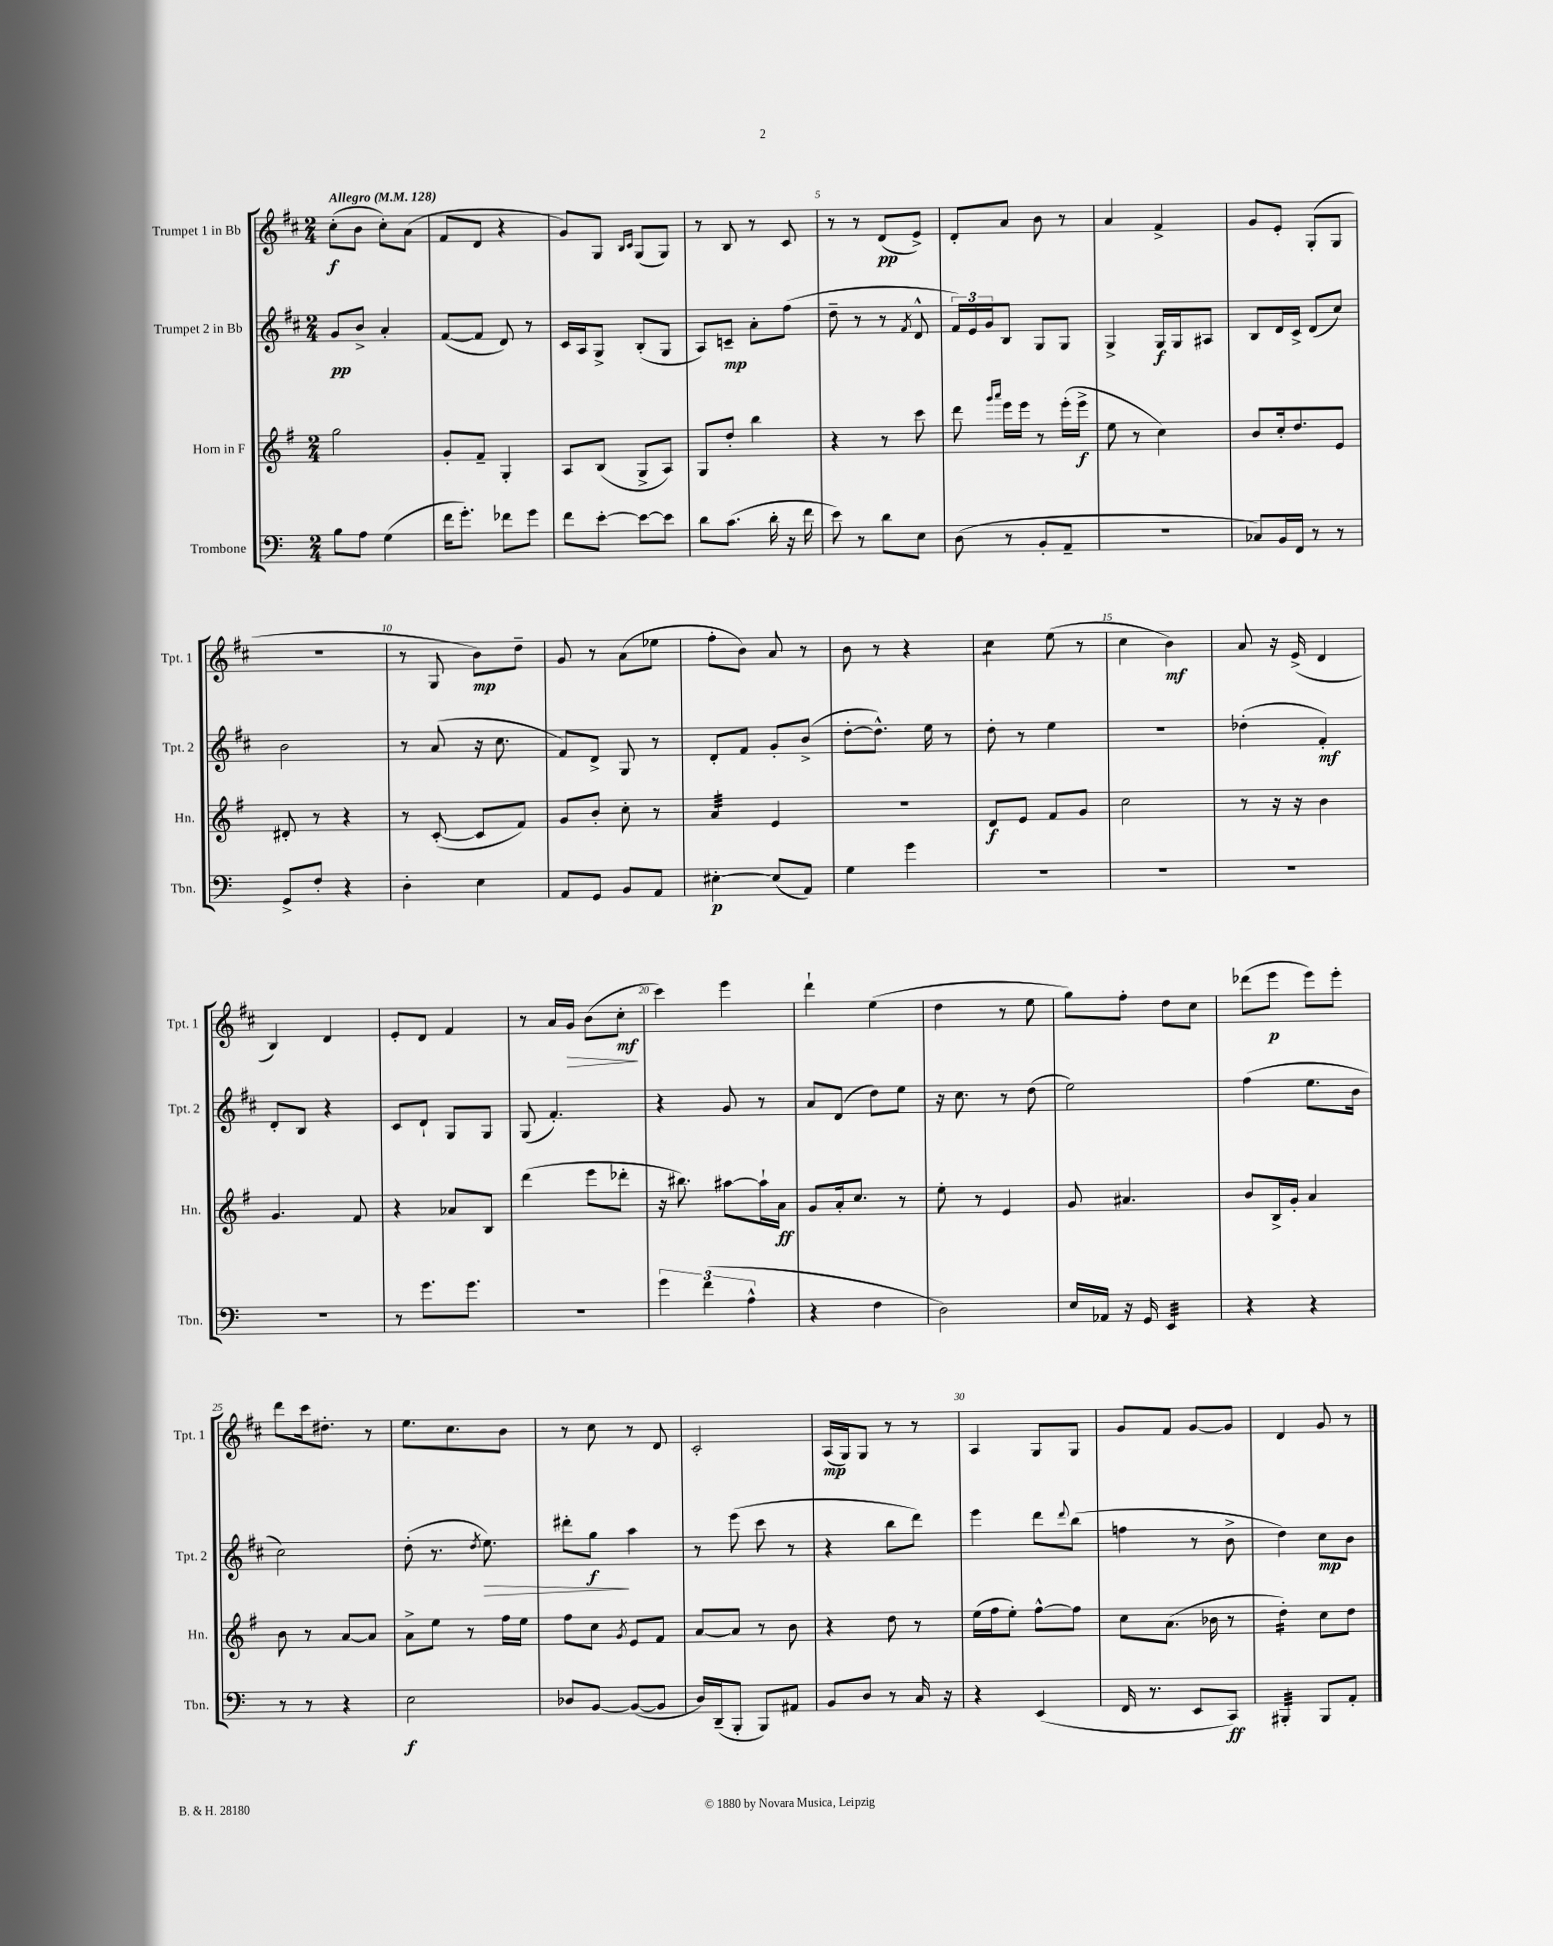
<<
\new StaffGroup <<
\new Staff = "s0" \with { instrumentName = "Trumpet 1 in Bb" shortInstrumentName = "Tpt. 1" } {
    \clef treble \key d \major \numericTimeSignature \time 2/4 \tempo "Allegro" 4 = 128
    cis''8-.\f( b'8 cis''8-.) a'8( |
    fis'8 d'8 r4 |
    g'8) g8 \grace { b16 cis'16 } g8( g8) |
    r8 b8 r8 cis'8 |
    r8 r8 d'8\pp( e'8->) |
    d'8-. a'8 b'8 r8 |
    a'4 fis'4-> |
    g'8 e'8-. g8-.( g8 |
    R2 |
    r8 g8 b'8\mp) d''8-- |
    g'8 r8 a'8( ees''8 |
    fis''8-. b'8) a'8 r8 |
    b'8 r8 r4 |
    cis''4:8 e''8( r8 |
    cis''4 b'4\mf) |
    a'8 r16 e'16->( d'4 |
    b4) d'4 |
    e'8-. d'8 fis'4 |
    r8 a'16 g'16\> b'8( cis''8-.\mf\! |
    cis'''4) e'''4 |
    d'''4-! e''4( |
    d''4 r8 e''8 |
    g''8) fis''8-. d''8 cis''8 |
    des'''8( e'''8\p e'''8) e'''8-. |
    d'''8 cis'''16 dis''8.-. r8 |
    e''8. cis''8. b'8 |
    r8 cis''8 r8 d'8 |
    cis'2-. |
    a16\mp( g16) g8 r8 r8 |
    a4 g8 g8 |
    g'8 fis'8 g'8~ g'8 |
    d'4 g'8 r8 \bar "|." |
}
\new Staff = "s1" \with { instrumentName = "Trumpet 2 in Bb" shortInstrumentName = "Tpt. 2" } {
    \clef treble \key d \major \numericTimeSignature \time 2/4
    g'8\pp b'8-> a'4-. |
    fis'8~( fis'8 d'8) r8 |
    cis'16 a16 g8-> b8-.( g8 |
    a8) c'8--\mp a'8-. fis''8( |
    d''8-- r8 r8 \acciaccatura { fis'8 } d'8-^ |
    \tuplet 3/2 { fis'16) e'16 g'16 } b8 g8 g8 |
    g4-> g16\f g16 ais8 |
    b8 d'16 cis'16-> d'8( cis''8) |
    b'2 |
    r8 a'8( r16 cis''8. |
    fis'8) d'8-> g8 r8 |
    d'8-. fis'8 g'8-. b'8->( |
    d''8~-. d''8.-^) e''16 r8 |
    d''8-. r8 e''4 |
    r2 |
    des''4-.( fis'4-.\mf) |
    d'8-. b8 r4 |
    cis'8 d'8-! g8 g8 |
    g8( fis'4.-.) |
    r4 g'8 r8 |
    a'8 d'8( d''8) e''8 |
    r16 cis''8. r8 d''8( |
    e''2) |
    fis''4( e''8. b'16 |
    cis''2) |
    d''8-.( r8. \acciaccatura { d''8 } e''8.\>) |
    dis'''8-. g''8\f\! a''4 |
    r8 e'''8( cis'''8 r8 |
    r4 b''8 d'''8) |
    e'''4 d'''8 \appoggiatura { d'''8 } b''8( |
    f''4 r8 b'8-> |
    d''4) cis''8\mp b'8 \bar "|." |
}
\new Staff = "s2" \with { instrumentName = "Horn in F" shortInstrumentName = "Hn." } {
    \clef treble \key g \major \numericTimeSignature \time 2/4
    g''2 |
    g'8-. fis'8-- g4-. |
    a8 b8( g8-> a8) |
    g8 d''8-. b''4 |
    r4 r8 c'''8 |
    d'''8 \grace { g'''16 a'''16 } e'''16 e'''16 r8 e'''16-.( e'''16->\f |
    e''8 r8 c''4) |
    b'8 c''16-. d''8. e'8 |
    dis'8-. r8 r4 |
    r8 c'8~-.( c'8 fis'8) |
    g'8 b'8-. c''8-. r8 |
    a'4:32 e'4 |
    R2 |
    d'8\f e'8 fis'8 g'8 |
    c''2 |
    r8 r16 r16 b'4 |
    g'4. fis'8 |
    r4 aes'8 b8 |
    d'''4( e'''8 des'''8-. |
    r16 bis''8.) ais''8~ ais''16-! a'16\ff |
    g'8 a'16-. c''8. r8 |
    e''8-. r8 e'4 |
    g'8 ais'4. |
    b'8 b16-> g'16-. a'4 |
    b'8 r8 a'8~ a'8 |
    a'8-> e''8 r8 fis''16 e''16 |
    fis''8 c''8 \acciaccatura { g'8 } e'8 fis'8 |
    a'8~ a'8 r8 b'8 |
    r4 d''8 r8 |
    e''16( fis''16 e''8-.) fis''8~-^ fis''8 |
    c''8 a'8.( bes'16 r8 |
    d''4:16-.) c''8 d''8 \bar "|." |
}
\new Staff = "s3" \with { instrumentName = "Trombone" shortInstrumentName = "Tbn." } {
    \clef bass \key c \major \numericTimeSignature \time 2/4
    b8 a8 g4( |
    f'16 g'8.-.) fes'8 g'8 |
    f'8 e'8~-. e'8~ e'8 |
    d'8 c'8.( d'16-. r16 f'16 |
    e'8) r8 d'8 e8 |
    d8( r8 b,8-. a,8-- |
    R2 |
    ces8) b,16 f,16 r8 r8 |
    g,8-> f8-. r4 |
    d4-. e4 |
    a,8 g,8 b,8 a,8 |
    eis4~-.\p eis8( a,8) |
    g4 g'4 |
    R2 |
    R2 |
    R2 |
    R2 |
    r8 g'8. g'8. |
    r2 |
    \tuplet 3/2 { g'4 f'4( a4-^ } |
    r4 f4 |
    d2) |
    e16 aes,16 r16 g,16 e,4:32 |
    r4 r4 |
    r8 r8 r4 |
    e2\f |
    des8 b,8~ b,8~( b,8 |
    d16) d,16--( b,,8-. b,,8) ais,8 |
    b,8 d8 r8 c16 r16 |
    r4 e,4( |
    f,16 r8. e,8 c,8\ff) |
    bis,,4:32-. bis,,8 a,8-. \bar "|." |
}
>>
>>
\layout { \context { \Score \override BarNumber.break-visibility = ##(#f #t #t) barNumberVisibility = #(every-nth-bar-number-visible 5) } }
